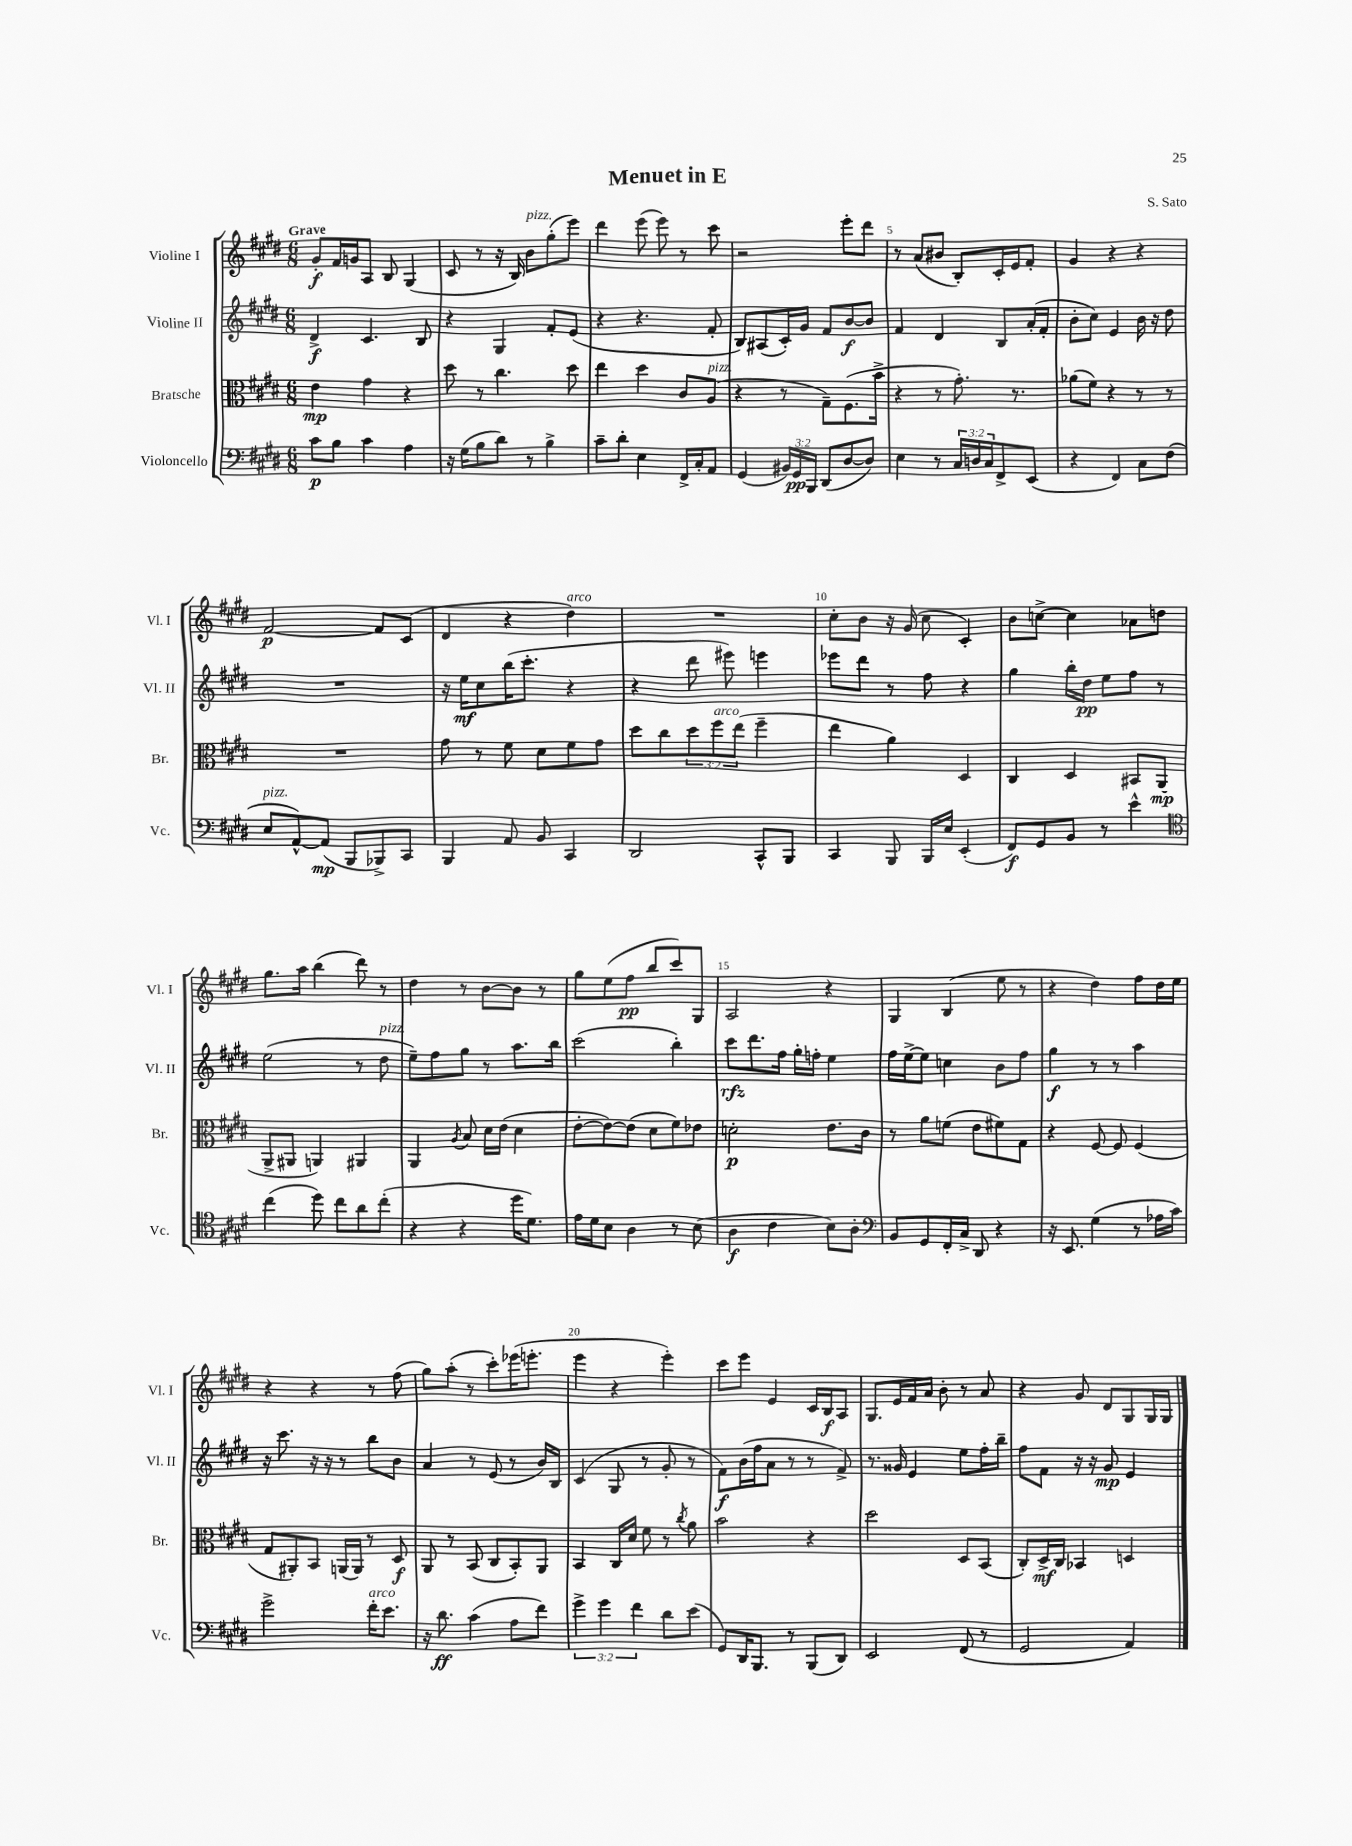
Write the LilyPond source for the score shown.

\header { title = "Menuet in E" composer = "S. Sato" }
<<
\new StaffGroup <<
\new Staff = "s0" \with { instrumentName = "Violine I" shortInstrumentName = "Vl. I" } {
    \clef treble \key e \major \numericTimeSignature \time 6/8 \tempo "Grave"
    gis'8-.\f fis'16 g'16 a8 b8 gis4( |
    cis'8 r8 r16 b16) b'8^\markup { \italic "pizz." } gis''8-.( e'''8) |
    dis'''4 e'''8( e'''8) r8 cis'''8 |
    r2 e'''8-. dis'''8 |
    r8 a'8( bis'8 b8-.) cis'16-. e'16 fis'8-. |
    gis'4 r4 r4 |
    fis'2~\p fis'8 cis'8( |
    dis'4 r4 dis''4^\markup { \italic "arco" }) |
    R2. |
    cis''8-. b'8 r16 gis'16( cis''8 cis'4-.) |
    b'8 c''8~-> c''4 aes'8 d''8 |
    gis''8. a''16 b''4( dis'''8) r8 |
    dis''4 r8 b'8~ b'8 r8 |
    gis''8 e''8( fis''8\pp b''8 cis'''8) gis8 |
    a2 r4 |
    gis4 b4( e''8 r8 |
    r4 dis''4) fis''8 dis''16 e''16 |
    r4 r4 r8 fis''8( |
    gis''8) a''8-.( r8 cis'''8-.) ees'''16( e'''8.-. |
    e'''4 r4 e'''4-.) |
    cis'''8 e'''8 e'4 cis'16 b16\f a8 |
    gis8. e'16 fis'16 a'16 b'8-. r8 a'8 |
    r4 gis'8 dis'8 gis8 gis16 gis16 \bar "|." |
}
\new Staff = "s1" \with { instrumentName = "Violine II" shortInstrumentName = "Vl. II" } {
    \clef treble \key e \major \numericTimeSignature \time 6/8
    dis'4->\f cis'4. b8 |
    r4 gis4 fis'8-. e'8( |
    r4 r4. fis'8-. |
    b8) ais8( cis'16-.) gis'16 fis'8 b'8~\f b'8 |
    fis'4 dis'4 b8 a'16-.( fis'16-. |
    b'8-. cis''8) e'4 b'16 r16 dis''8 |
    R2. |
    r16 e''16\mf cis''8 b''16( cis'''8.-. r4 |
    r4 dis'''8 eis'''8) e'''4 |
    ees'''8 dis'''8 r8 fis''8 r4 |
    gis''4 b''16-. dis''16\pp e''8 fis''8 r8 |
    e''2( r8 dis''8^\markup { \italic "pizz." } |
    e''8--) fis''8 gis''8 r8 a''8. b''16 |
    cis'''2( b''4-.) |
    cis'''8\rfz dis'''8. fis''16 gis''16-. f''16-. e''4 |
    fis''16 e''16~-> e''8 c''4 b'8 fis''8 |
    gis''4\f r8 r8 a''4 |
    r16 cis'''8. r16 r16 r8 b''8 b'8 |
    a'4 r8 e'8( r8 b'16) b16 |
    cis'4( gis8 r8 gis'8-. r8 |
    fis'8\f) b'16( fis''16 a'8 r8 r8 fis'8->) |
    r8. gisis'16 e'4 e''8 fis''16-. b''16-- |
    fis''8 fis'8 r16 r16 gis'8\mp e'4 \bar "|." |
}
\new Staff = "s2" \with { instrumentName = "Bratsche" shortInstrumentName = "Br." } {
    \clef alto \key e \major \numericTimeSignature \time 6/8 \override Staff.TupletNumber.text = #tuplet-number::calc-fraction-text
    e'4\mp gis'4 r4 |
    dis''8 r8 cis''4. dis''8 |
    e''4 dis''4 cis'8 a8^\markup { \italic "pizz." }( |
    r4 r8 gis8--) fis8.( b'16-> |
    r4 r8 gis'8.-.) r8. |
    aes'8( fis'8) r4 r8 r8 |
    R2. |
    gis'8 r8 fis'8 dis'8 fis'8 gis'8 |
    dis''8 cis''8 \tuplet 3/2 { dis''8 fis''8^\markup { \italic "arco" } e''8( } fis''4-- |
    e''4 a'4) dis4 |
    cis4 dis4 bis,8 a,8\mp( |
    a,8-> ais,8 a,4) ais,4 |
    a,4 \acciaccatura { a8 } b8 dis'16 e'16( dis'4 |
    e'8~-. e'8~) e'8( dis'8 fis'8) ees'8 |
    d'2-.\p e'8. cis'16 |
    r8 a'8 f'8( e'8 fis'8) gis8 |
    r4 fis8~ fis8 fis4( |
    gis8 ais,8-.) b,8 a,16( a,16) r8 dis8\f |
    a,8 r8 b,8( cis8 b,8-.) a,8 |
    b,4 cis16 dis'16 fis'8 r8 \acciaccatura { cis''8 } a'8 |
    b'2 r4 |
    dis''2 dis8 b,8( |
    cis8-.) dis16->\mf cis16 bes,4 d4 \bar "|." |
}
\new Staff = "s3" \with { instrumentName = "Violoncello" shortInstrumentName = "Vc." } {
    \clef bass \key e \major \numericTimeSignature \time 6/8 \override Staff.TupletNumber.text = #tuplet-number::calc-fraction-text
    cis'8\p b8 cis'4 a4 |
    r16 gis16( b8 dis'8) r8 b4-> |
    cis'8-- dis'8-. e4 fis,16-> cis16-. a,8 |
    gis,4( \tuplet 3/2 { bis,16) gis,16\pp b,,16 } dis,8( dis8~ dis8) |
    e4 r8 \tuplet 3/2 { cis16 d16 cis16 } fis,8-> e,8( |
    r4 fis,4) cis8 fis8( |
    e8^\markup { \italic "pizz." } a,8~-^) a,8\mp( b,,8 bes,,8->) cis,8 |
    b,,4 a,8 b,8 cis,4 |
    dis,2 cis,8-^ b,,8 |
    cis,4 b,,8 b,,16 e16 e,4-.( |
    fis,8\f) gis,8 b,8 r8 e'4-^ |
    \clef tenor cis''4( dis''8) cis''8 a'8 cis''8-.( |
    r4 r4 dis''16 dis'8.) |
    e'16 dis'16 b8 a4 r8 b8( |
    a4\f cis'4 b8) a8-. |
    \clef bass b,8 gis,8 fis,16-. cis16-> dis,8 r4 |
    r16 e,8. gis4( r8 aes16 cis'16) |
    gis'2-> fis'16-.^\markup { \italic "arco" } e'8. |
    r16 dis'8.\ff cis'4( a8 fis'8) |
    \tuplet 3/2 { gis'4-> gis'4 fis'4 } dis'8 e'8( |
    gis,8) dis,16 b,,8. r8 b,,8( dis,8) |
    e,2 fis,8( r8 |
    gis,2 a,4) \bar "|." |
}
>>
>>
\layout { \context { \Score \override BarNumber.break-visibility = ##(#f #t #t) barNumberVisibility = #(every-nth-bar-number-visible 5) } }
